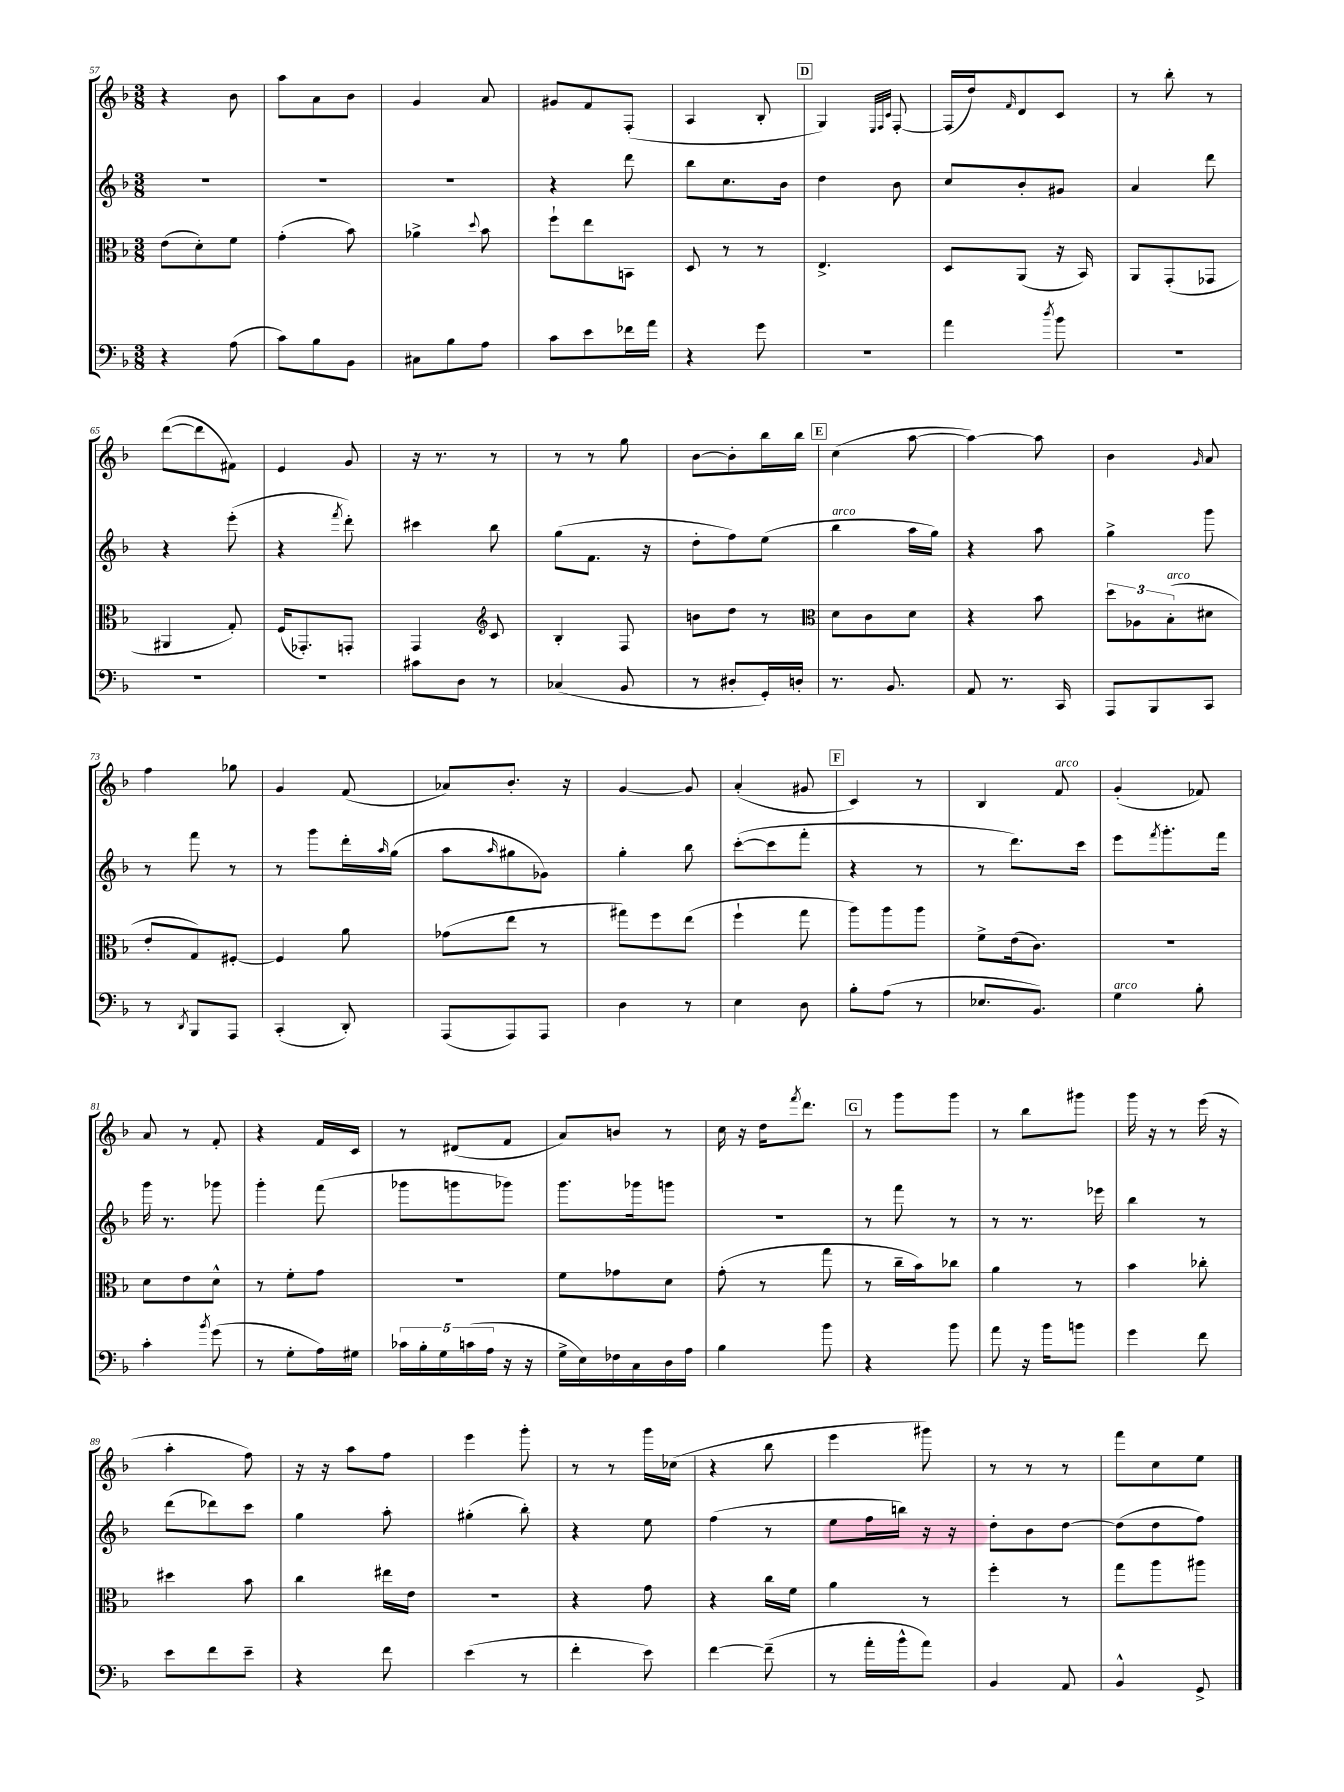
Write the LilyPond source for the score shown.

<<
\new StaffGroup <<
\new Staff = "s0" {
    \clef treble \key f \major \numericTimeSignature \time 3/8
    r4 bes'8 |
    a''8 a'8 bes'8 |
    g'4 a'8 |
    gis'8 f'8 f8-.( |
    a4 bes8-. |
    \mark \markup { \box "D" } g4) \grace { e32 f32 c'32 } f8~-. |
    f16( d''16) \grace { f'16 } d'8 c'8 |
    r8 bes''8-. r8 |
    d'''8~( d'''8 fis'8) |
    e'4 g'8 |
    r16 r8. r8 |
    r8 r8 g''8 |
    bes'8~ bes'8-. bes''16 bes''16 |
    \mark \markup { \box "E" } c''4( a''8~ |
    a''4~) a''8 |
    bes'4 \grace { g'16 } a'8 |
    f''4 ges''8 |
    g'4 f'8( |
    aes'8) bes'8.-. r16 |
    g'4~ g'8 |
    a'4-.( gis'8 |
    \mark \markup { \box "F" } c'4) r8 |
    bes4 f'8^\markup { \italic "arco" } |
    g'4-.( fes'8) |
    a'8 r8 f'8-. |
    r4 f'16 c'16 |
    r8 dis'8( f'8 |
    a'8) b'8 r8 |
    c''16 r16 d''16 \acciaccatura { f'''8 } d'''8. |
    \mark \markup { \box "G" } r8 g'''8 g'''8 |
    r8 bes''8 gis'''8 |
    g'''16 r16 r8 e'''16( r16 |
    a''4-. f''8) |
    r16 r16 a''8 f''8 |
    e'''4 g'''8-. |
    r8 r8 g'''16 ces''16( |
    r4 bes''8 |
    e'''4 gis'''8) |
    r8 r8 r8 |
    f'''8 c''8 e''8 \bar "|." |
}
\new Staff = "s1" {
    \clef treble \key f \major \numericTimeSignature \time 3/8
    R4. |
    R4. |
    R4. |
    r4 d'''8 |
    bes''8 c''8. bes'16 |
    \mark \markup { \box "D" } d''4 bes'8 |
    c''8 bes'8-. gis'8 |
    a'4 d'''8 |
    r4 e'''8-.( |
    r4 \acciaccatura { f'''8 } d'''8-.) |
    cis'''4 bes''8 |
    g''8( f'8. r16 |
    d''8-. f''8) e''8( |
    \mark \markup { \box "E" } bes''4^\markup { \italic "arco" } a''16 g''16) |
    r4 a''8 |
    g''4-> g'''8 |
    r8 f'''8 r8 |
    r8 g'''8 d'''16-. \grace { a''16 } g''16( |
    a''8 \grace { a''16 } gis''8 ges'8) |
    g''4-. bes''8 |
    c'''8~-.( c'''8 f'''8-. |
    \mark \markup { \box "F" } r4 r8 |
    r8 d'''8.) c'''16 |
    e'''8 \acciaccatura { f'''8 } g'''8.-. f'''16 |
    g'''16 r8. ges'''8 |
    g'''4-. f'''8( |
    ges'''8 g'''8 ges'''8) |
    g'''8. ges'''16 g'''8 |
    R4. |
    \mark \markup { \box "G" } r8 f'''8 r8 |
    r8 r8. ees'''16 |
    bes''4 r8 |
    d'''8( des'''8) c'''8 |
    g''4 a''8-. |
    gis''4-.( bes''8-.) |
    r4 e''8 |
    f''4( r8 |
    e''8 f''16 b''16) r16 r16 |
    d''8-. bes'8 d''8~ |
    d''8( d''8 f''8) \bar "|." |
}
\new Staff = "s2" {
    \clef alto \key f \major \numericTimeSignature \time 3/8
    e'8( d'8-.) f'8 |
    g'4-.( bes'8) |
    aes'4-> \appoggiatura { d''8 } bes'8 |
    f''8-! e''8 b,8 |
    d8 r8 r8 |
    \mark \markup { \box "D" } e4.-> |
    d8 a,8( r16 bes,16) |
    a,8 g,8-.( ges,8 |
    ais,4 g8-.) |
    f16( ges,8.-.) g,8-. |
    g,4 \clef treble c'8 |
    bes4-. f8 |
    b'8 d''8 r8 |
    \mark \markup { \box "E" } \clef alto d'8 c'8 d'8 |
    r4 bes'8 |
    \tuplet 3/2 { d''8 aes8 bes8-.^\markup { \italic "arco" }( } dis'8 |
    e'8-. g8) fis8~-. |
    fis4 a'8 |
    ges'8( e''8 r8 |
    gis''8) f''8 e''8( |
    f''4-! g''8 |
    \mark \markup { \box "F" } a''8) a''8 a''8 |
    f'8-> e'16( c'8.) |
    R4. |
    d'8 e'8 d'8-^ |
    r8 f'8-. g'8 |
    R4. |
    f'8 ges'8 d'8 |
    g'8-.( r8 g''8 |
    \mark \markup { \box "G" } r8 c''16-- bes'16) ces''8 |
    a'4 r8 |
    bes'4 ces''8-. |
    dis''4 bes'8 |
    c''4 eis''16 e'16 |
    R4. |
    r4 g'8 |
    r4 c''16 f'16 |
    a'4 r8 |
    f''4-. r8 |
    g''8 a''8 ais''8 \bar "|." |
}
\new Staff = "s3" {
    \clef bass \key f \major \numericTimeSignature \time 3/8
    r4 a8( |
    c'8) bes8 bes,8 |
    cis8 bes8 a8 |
    c'8 e'8 fes'16 a'16 |
    r4 g'8 |
    \mark \markup { \box "D" } r4. |
    a'4 \acciaccatura { d''8 } bes'8 |
    R4. |
    R4. |
    R4. |
    cis'8 d8 r8 |
    ces4( bes,8 |
    r8 dis8-. g,16-.) d16-. |
    \mark \markup { \box "E" } r8. bes,8. |
    a,8 r8. c,16 |
    a,,8 bes,,8 c,8 |
    r8 \acciaccatura { d,8 } bes,,8 a,,8 |
    c,4-.( d,8-.) |
    a,,8( a,,8) a,,8 |
    d4 r8 |
    e4 d8 |
    \mark \markup { \box "F" } bes8-. a8( r8 |
    ees8. bes,8.) |
    g4^\markup { \italic "arco" } bes8-. |
    c'4-. \acciaccatura { bes'8 } g'8( |
    r8 g8-. a16) gis16 |
    \tuplet 5/4 { ces'16 bes16-. g16 c'16( a16 } r16 r16 |
    g16-> e16) fes16 c16 d16 a16 |
    bes4 bes'8 |
    \mark \markup { \box "G" } r4 bes'8 |
    a'8 r16 bes'16 b'8 |
    g'4 f'8 |
    e'8 f'8 e'8-- |
    r4 f'8 |
    e'4( r8 |
    f'4-. e'8) |
    f'4~ f'8--( |
    r8 a'16-. bes'16-^ a'8) |
    bes,4 a,8 |
    bes,4-^ g,8-> \bar "|." |
}
>>
>>
\layout { \context { \Score currentBarNumber = #57 } }
